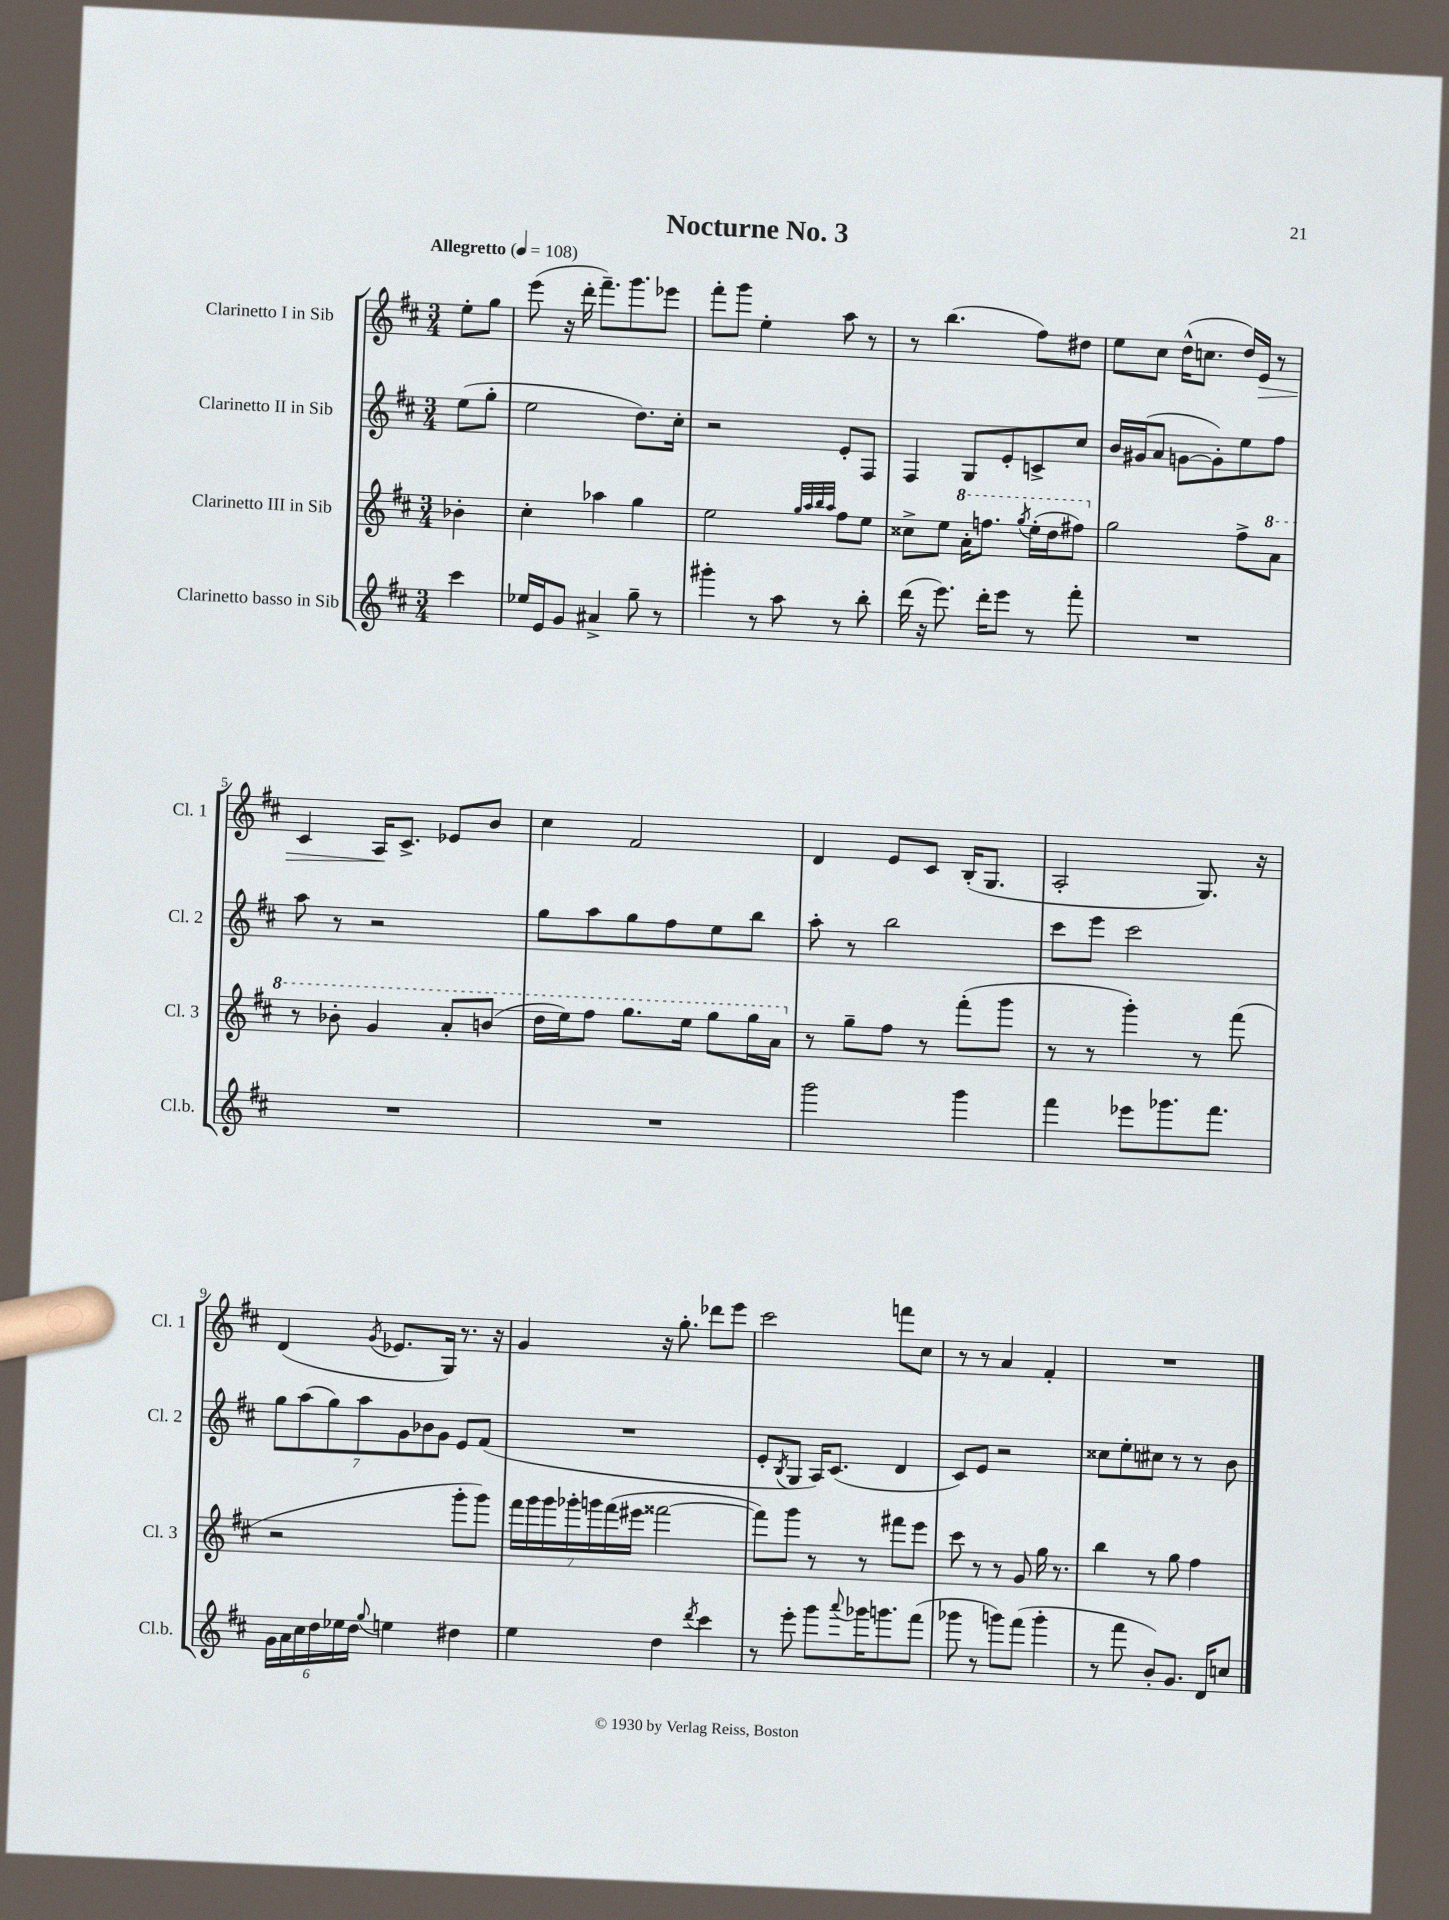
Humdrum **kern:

**kern	**kern	**kern	**kern
*staff4	*staff3	*staff2	*staff1
*clefG2	*clefG2	*clefG2	*clefG2
*k[f#c#]	*k[f#c#]	*k[f#c#]	*k[f#c#]
*M3/4	*M3/4	*M3/4	*M3/4
*MM108	*MM108	*MM108	*MM108
4ccc#\	4b-'\	(8ee\L	8ee'\L
.	.	8gg'\J	8gg\J
=	=	=	=
16ee-/LL	4cc#'\	2ee\	(8eee\
16e/J	.	.	.
8g/J	.	.	16r
.	.	.	16ddd'\
4a#^/	4aa-\	.	8.fff#~\L)
.	.	.	8.ggg\
8gg~\	4gg\	8.dd\L)	.
8r	.	.	8eee-\J
.	.	16cc#'\Jk	.
=	=	=	=
4ggg#'\	2ee\	2r	8fff#'\L
.	.	.	8ggg\J
8r	.	.	4ee'\
8aa\	.	.	.
.	32qqgg/LLL	.	.
.	32qqaa/	.	.
.	32qqbb/	.	.
.	32qqaa/JJJ	.	.
8r	8ff#\L	8e'/L	8aa\
8bb'\	8ee\J	8F#/J	8r
=	=	=	=
(16ddd\	8cc##^\L	4F#/	8r
16r	.	.	.
8.eee\)	8ee\J	.	(4.bb\
.	16aa'\LK	8G/L	.
16ddd'\LK	8.fff\J	.	.
8eee\J	.	8e'/	.
.	8qggg/	.	.
8r	(16eee'\LL	8c^/	8ff#\L)
.	16ddd\J	.	.
8fff#'\	8fff#\J)	8cc#/J	8dd#\J
=	=	=	=
2.r	2gg\	16b/LL	8ee\L
.	.	(16g#/J	.
.	.	8a/J	8cc#\J
.	.	[8g\L	(16dd^^\LK
.	.	.	8.cc\J
.	.	8g'\])	.
.	8ff#^\L	8ee\	16dd/LL)
.	.	.	16e/JJ
.	8aa\J	8ff#\J	8r
=	=	=	=
2.r	8r	8aa\	4c#/
.	8bb-'\	8r	.
.	4gg/	2r	16A/LK
.	.	.	8.c#^/J
.	8aa'/L	.	8e-/L
.	(8bb/J	.	8b/J
=	=	=	=
2.r	16ddd\LL	8gg\L	4cc#\
.	16eee\J)	.	.
.	8fff#\J	8aa\	.
.	8.ggg\L	8gg\	2f#/
.	.	8ff#\	.
.	16eee\Jk	.	.
.	8ggg\L	8ee\	.
.	16ggg\L	8bb\J	.
.	16aa\JJ	.	.
=	=	=	=
2ggg\	8r	8aa'\	4d/
.	8gg~\L	8r	.
.	8ff#\J	2bb\	8e/L
.	8r	.	8c#/J
4ggg\	(8fff#'\L	.	(16B'/LK
.	.	.	8.G/J
.	8ggg\J	.	.
=	=	=	=
4fff#\	8r	8ccc#\L	2A'/
.	8r	8eee\J	.
8eee-\L	4ggg'\)	2ccc#\	.
8.ggg-\	.	.	.
.	8r	.	8.G/)
8.fff#\J	.	.	.
.	(8fff#\	.	.
.	.	.	16r
=	=	=	=
24g\LL	2r	14gg\L	(4d/
24a\	.	.	.
.	.	(14aa\	.
24cc#\	.	.	.
24dd\	.	.	.
.	.	14gg\)	.
24ee-\	.	.	.
24dd\JJ	.	.	.
.	.	14aa\	.
8qqgg/	.	.	8qg/
4ee\	.	.	8.e-/L
.	.	14g\	.
.	.	14b-\	.
.	.	14g\J	.
.	.	.	16G/Jk)
4dd#\	8ggg'\L	8e/L	8.r
.	8ggg\J)	(8f#/J	.
.	.	.	16r
=	=	=	=
4ee\	28fff#\LL	2.r	4g/
.	28ggg\	.	.
.	28ggg\	.	.
.	28ggg-'\	.	.
.	28ggg\	.	.
.	(28fff#\	.	.
.	28eee#\JJ	.	.
4dd\	[2fff##\	.	16r
.	.	.	8.gg'\
8qddd/	.	.	.
4ccc#\	.	.	8ddd-\L
.	.	.	8eee\J
=	=	=	=
8r	8fff##\]L)	8e'/L	2ccc#\
.	.	8qB/	.
8eee'\	8ggg\J	8G/J	.
8ggg\L	8r	16A/LK)	.
.	.	(8.c#/J	.
8qqaaa/	.	.	.
16ggg-\K	8r	.	.
8.ggg\	.	.	.
.	8fff#\L	4d/	8fff\L
(8fff#\J	8eee\J	.	8cc#\J
=	=	=	=
8ggg-\	8ccc#\	8c#/L)	8r
8r	8r	8e/J	8r
8ggg\L)	8r	2r	4a/
(8fff#\J	8g/	.	.
4ggg'\	16gg\	.	4f#'/
.	8.r	.	.
=	=	=	=
8r	4bb\	8cc##\L	2.r
8fff#\	.	8ee'\	.
8b'/L)	8r	8cc#\J	.
8.g/J	8gg\	8r	.
.	4ff#\	8r	.
16d/LK	.	.	.
8cc/J	.	8b\	.
==	==	==	==
*-	*-	*-	*-
